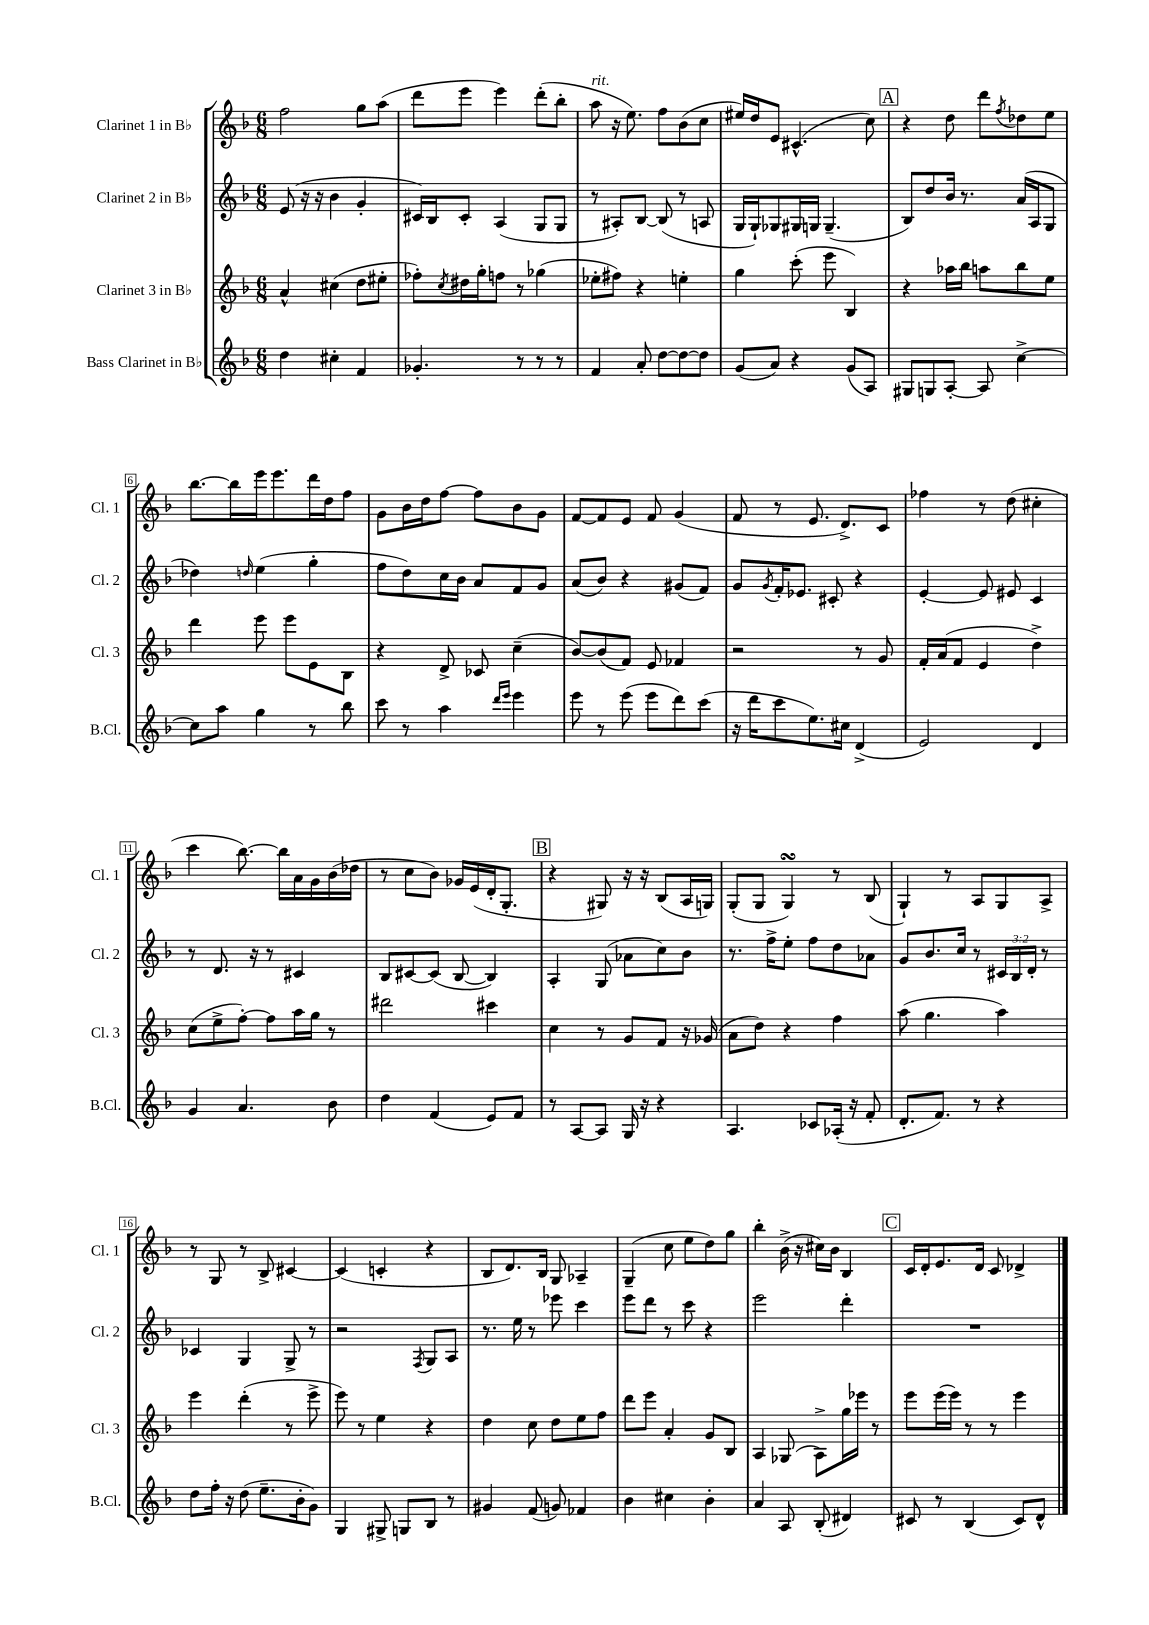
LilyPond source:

<<
\new StaffGroup <<
\new Staff = "s0" \with { instrumentName = "Clarinet 1 in Bb" shortInstrumentName = "Cl. 1" } {
    \clef treble \key f \major \numericTimeSignature \time 6/8
    f''2 g''8 a''8( |
    d'''8 e'''8 e'''4) d'''8-.( bes''8-. |
    a''8^\markup { \italic "rit." } r16 e''8.) f''8 bes'8( c''8 |
    eis''16) d''16 e'8 cis'4.-^( c''8) |
    \mark \markup { \box "A" } r4 d''8 d'''8 \acciaccatura { f''8 } des''8 e''8 |
    bes''8.~ bes''16 e'''16 e'''8. d'''16 d''16 f''8 |
    g'8 bes'16 d''16 f''8~ f''8 bes'8 g'8 |
    f'8~ f'8 e'8 f'8 g'4( |
    f'8 r8 e'8. d'8.->) c'8 |
    fes''4 r8 d''8( cis''4-. |
    c'''4 bes''8.~) bes''16 a'16 g'16 bes'16( des''16 |
    r8 c''8 bes'8) ges'16 e'16( d'16-. g8.-. |
    \mark \markup { \box "B" } r4 gis8) r16 r16 bes8( a16 g16) |
    g8-.( g8 g4\turn) r8 bes8( |
    g4-!) r8 a8 g8 a8-> |
    r8 g8 r8 bes8-> cis'4~ |
    cis'4( c'4-. r4 |
    bes8 d'8.) bes16 g8 aes4-- |
    g4--( c''8 e''8 d''8) g''8 |
    bes''4-. bes'16->( r16 cis''16) bes'16 bes4 |
    \mark \markup { \box "C" } c'16 d'16-. e'8. d'16 c'8 des'4-> \bar "|." |
}
\new Staff = "s1" \with { instrumentName = "Clarinet 2 in Bb" shortInstrumentName = "Cl. 2" } {
    \clef treble \key f \major \numericTimeSignature \time 6/8 \override Staff.TupletNumber.text = #tuplet-number::calc-fraction-text
    e'8( r16 r16 bes'4 g'4-. |
    cis'16) bes16 cis'8-. a4( g8 g8 |
    r8 ais8-.) bes8~ bes8( r8 a8 |
    g16 g16-!) ges8 gis16 g16 g4.--( |
    \mark \markup { \box "A" } bes8) d''8 bes'16 r8. a'16( a16 g8 |
    des''4) \grace { d''16 } e''4( g''4-. |
    f''8 d''8) c''16 bes'16 a'8 f'8 g'8 |
    a'8( bes'8) r4 gis'8( f'8) |
    g'8 \acciaccatura { g'8 } f'16-. ees'8. cis'8-. r4 |
    e'4~-. e'8 eis'8 c'4 |
    r8 d'8. r16 r8 cis'4 |
    bes8 cis'8~ cis'8( bes8~ bes4) |
    \mark \markup { \box "B" } a4-. g8( aes'8 c''8) bes'8 |
    r8. f''16-> e''8-. f''8 d''8 aes'8 |
    g'8 bes'8. c''16 r8 \tuplet 3/2 { cis'16 bes16 d'16-. } r8 |
    ces'4 g4 g8-> r8 |
    r2 \acciaccatura { f8 } g8 a8 |
    r8. e''16 r8 ees'''8 c'''4 |
    e'''8 d'''8 r8 c'''8 r4 |
    e'''2 d'''4-. |
    \mark \markup { \box "C" } R2. \bar "|." |
}
\new Staff = "s2" \with { instrumentName = "Clarinet 3 in Bb" shortInstrumentName = "Cl. 3" } {
    \clef treble \key f \major \numericTimeSignature \time 6/8
    a'4-^ cis''4( d''8 eis''8-. |
    fes''8-.) \acciaccatura { c''8 } dis''16 g''16-. f''8 r8 ges''4( |
    ees''8-. fis''8) r4 e''4-. |
    g''4 c'''8-.( e'''8 bes4) |
    \mark \markup { \box "A" } r4 aes''16 bes''16 a''8 bes''8 e''8 |
    d'''4 e'''8 e'''8 e'8 bes8 |
    r4 d'8-> ces'8 c''4--( |
    bes'8~) bes'8( f'8) e'8 fes'4 |
    r2 r8 g'8 |
    f'16-. a'16( f'8 e'4 d''4->) |
    c''8( e''8-> f''8~-.) f''8 a''16 g''16 r8 |
    dis'''2 cis'''4 |
    \mark \markup { \box "B" } c''4 r8 g'8 f'8 r16 ges'16( |
    a'8 d''8) r4 f''4 |
    a''8( g''4. a''4) |
    e'''4 d'''4-.( r8 e'''8-> |
    e'''8) r8 e''4 r4 |
    d''4 c''8 d''8 e''8 f''8 |
    d'''8 e'''8 a'4-. g'8 bes8 |
    a4 ges8( a8->) g''16 ees'''16 r8 |
    \mark \markup { \box "C" } e'''8 e'''16( e'''16) r8 r8 e'''4 \bar "|." |
}
\new Staff = "s3" \with { instrumentName = "Bass Clarinet in Bb" shortInstrumentName = "B.Cl." } {
    \clef treble \key f \major \numericTimeSignature \time 6/8
    d''4 cis''4-. f'4 |
    ges'4.-. r8 r8 r8 |
    f'4 a'8-. d''8~ d''8~ d''8 |
    g'8( a'8) r4 g'8( a8) |
    \mark \markup { \box "A" } gis8 g8 a8~-. a8 c''4~-> |
    c''8 a''8 g''4 r8 bes''8 |
    c'''8 r8 a''4 \grace { d'''16 e'''16 } e'''4 |
    e'''8 r8 e'''8( e'''8 d'''8) c'''8( |
    r16 d'''16 c'''8 e''8.) cis''16 d'4->( |
    e'2) d'4 |
    g'4 a'4. bes'8 |
    d''4 f'4( e'8) f'8 |
    \mark \markup { \box "B" } r8 a8~ a8 g16 r16 r4 |
    a4. ces'8 aes16-.( r16 f'8-. |
    d'8.-. f'8.) r8 r4 |
    d''8 f''16-. r16 d''8( e''8.-- bes'16-. g'8) |
    g4 gis8-> g8 bes8 r8 |
    gis'4 f'8( g'8) fes'4 |
    bes'4 cis''4 bes'4-. |
    a'4 a8 bes8-.( dis'4) |
    \mark \markup { \box "C" } cis'8 r8 bes4( cis'8) d'8-^ \bar "|." |
}
>>
>>
\layout { \context { \Score \override BarNumber.stencil = #(make-stencil-boxer 0.1 0.3 ly:text-interface::print) } }
